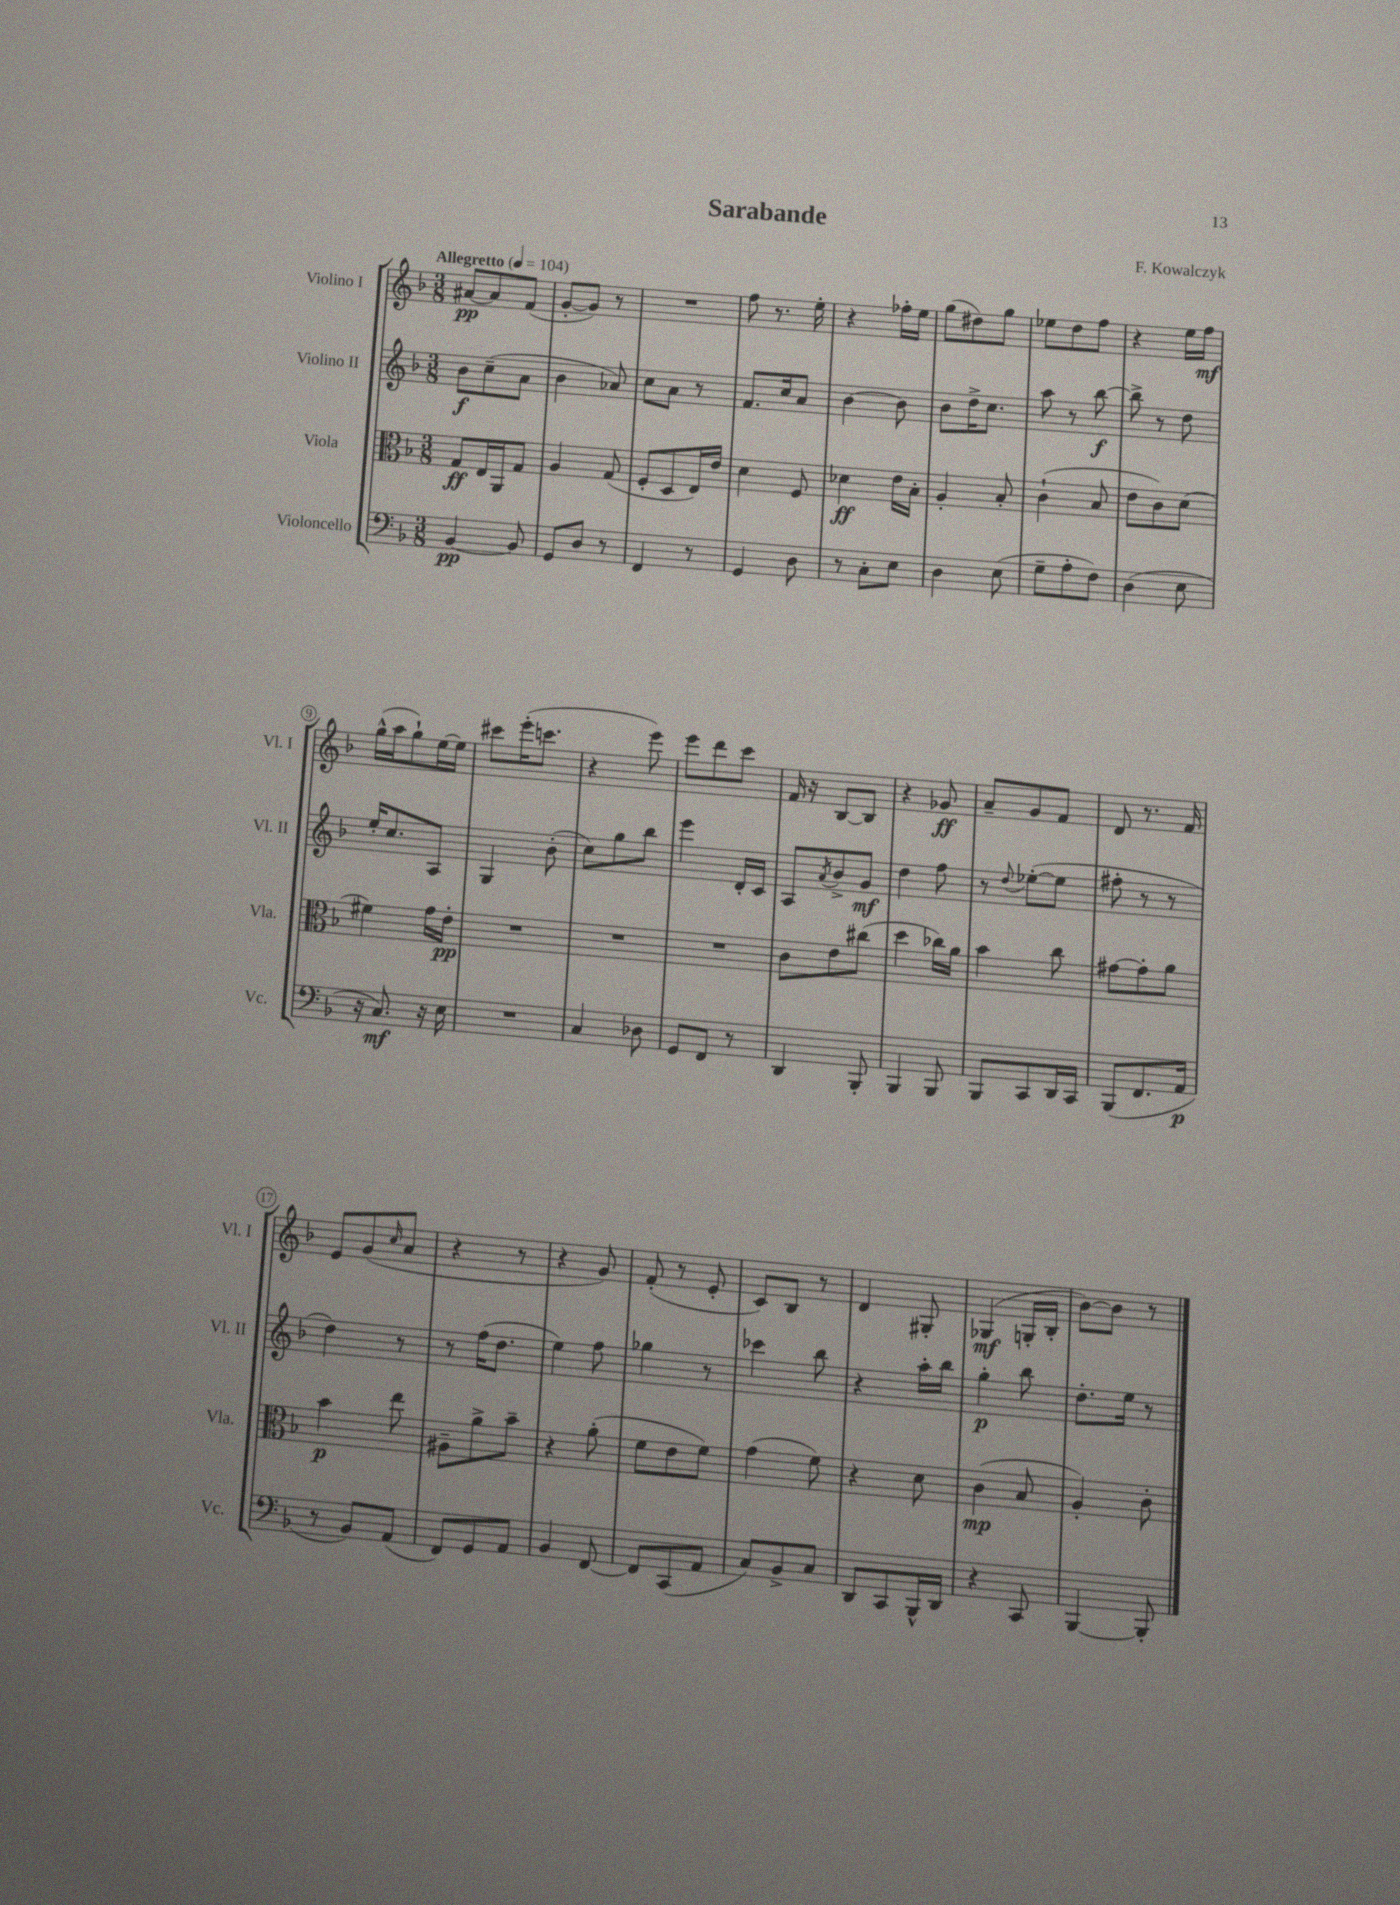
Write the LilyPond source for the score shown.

\header { title = "Sarabande" composer = "F. Kowalczyk" }
<<
\new StaffGroup <<
\new Staff = "s0" \with { instrumentName = "Violino I" shortInstrumentName = "Vl. I" } {
    \clef treble \key f \major \numericTimeSignature \time 3/8 \tempo "Allegretto" 4 = 104
    ais'8~\pp ais'8 f'8( |
    g'8~-. g'8) r8 |
    R4. |
    f''8 r8. e''16-. |
    r4 fes''16-. e''16 |
    g''8( dis''8) g''8 |
    ees''8 d''8 f''8 |
    r4 e''16 f''16\mf |
    g''16-^( a''16 g''8-!) e''16~ e''16 |
    cis'''8 e'''16-.( c'''8. |
    r4 e'''8) |
    e'''8 d'''8 c'''8 |
    f'16 r16 bes8~ bes8 |
    r4 ges'8\ff |
    a'8-- g'8 f'8 |
    d'8 r8. f'16 |
    e'8 g'8( \grace { c''16 } a'8 |
    r4 r8 |
    r4 g'8) |
    f'8-.( r8 e'8-. |
    c'8) bes8 r8 |
    d'4 gis8-. |
    ges4\mf( g16-. bes16-. |
    bes'8~) bes'8 r8 \bar "|." |
}
\new Staff = "s1" \with { instrumentName = "Violino II" shortInstrumentName = "Vl. II" } {
    \clef treble \key f \major \numericTimeSignature \time 3/8
    bes'8\f c''8--( a'8 |
    bes'4 aes'8) |
    c''8 a'8 r8 |
    f'8. c''16 a'8 |
    bes'4~ bes'8 |
    bes'8 d''16-> c''8. |
    a''8 r8 bes''8~\f |
    bes''8-> r8 d''8 |
    e''16-. c''8. a8 |
    g4 bes'8-.( |
    c''8) g''8 bes''8 |
    e'''4 d'16-. c'16 |
    a8 \acciaccatura { a'8 } bes'8-> g'8\mf |
    d''4 f''8 |
    r8 \appoggiatura { d''8 } ees''8~-.( ees''8 |
    fis''8-. r8 r8 |
    d''4) r8 |
    r8 f''16( d''8. |
    e''4) f''8 |
    ges''4 r8 |
    ces'''4 bes''8 |
    r4 a''16-. bes''16 |
    g''4-.\p bes''8 |
    d''8.-. e''16 r8 \bar "|." |
}
\new Staff = "s2" \with { instrumentName = "Viola" shortInstrumentName = "Vla." } {
    \clef alto \key f \major \numericTimeSignature \time 3/8
    g8\ff e16 a,16 g8 |
    a4 g8( |
    f8-. d8 e16) e'16 |
    d'4 f8 |
    des'4\ff e'16 bes16-. |
    a4-. bes8-. |
    c'4-!( bes8 |
    e'8 c'8) d'8( |
    fis'4) g'16 e'16-.\pp |
    R4. |
    R4. |
    R4. |
    c'8 e'8 cis''8( |
    d''4 ces''16) a'16 |
    bes'4 c''8 |
    gis'8~ gis'8-. a'8 |
    bes'4\p e''8 |
    ais8-- a'8-> bes'8-- |
    r4 a'8-.( |
    f'8 e'8 f'8) |
    g'4( f'8) |
    r4 d'8 |
    c'4\mp( bes8 |
    a4-.) c'8-. \bar "|." |
}
\new Staff = "s3" \with { instrumentName = "Violoncello" shortInstrumentName = "Vc." } {
    \clef bass \key f \major \numericTimeSignature \time 3/8
    bes,4~\pp bes,8 |
    g,8 d8 r8 |
    f,4 r8 |
    g,4 d8 |
    r8 c8-. e8 |
    d4 e8( |
    g8-- a8-. f8) |
    d4( e8 |
    r16 c8.\mf) r16 e16 |
    R4. |
    c4 des8 |
    g,8 f,8 r8 |
    d,4 bes,,8-. |
    bes,,4 bes,,8 |
    bes,,8 c,8 d,16 c,16 |
    bes,,8( f,8. a,16\p |
    r8 bes,8) a,8( |
    f,8) g,8 a,8 |
    bes,4 f,8~ |
    f,8 c,8( a,8 |
    c8) bes,8-> c8 |
    d,8 c,8 bes,,16-^ d,16 |
    r4 c,8 |
    bes,,4~ bes,,8-. \bar "|." |
}
>>
>>
\layout { \context { \Score \override BarNumber.stencil = #(make-stencil-circler 0.1 0.3 ly:text-interface::print) } }
